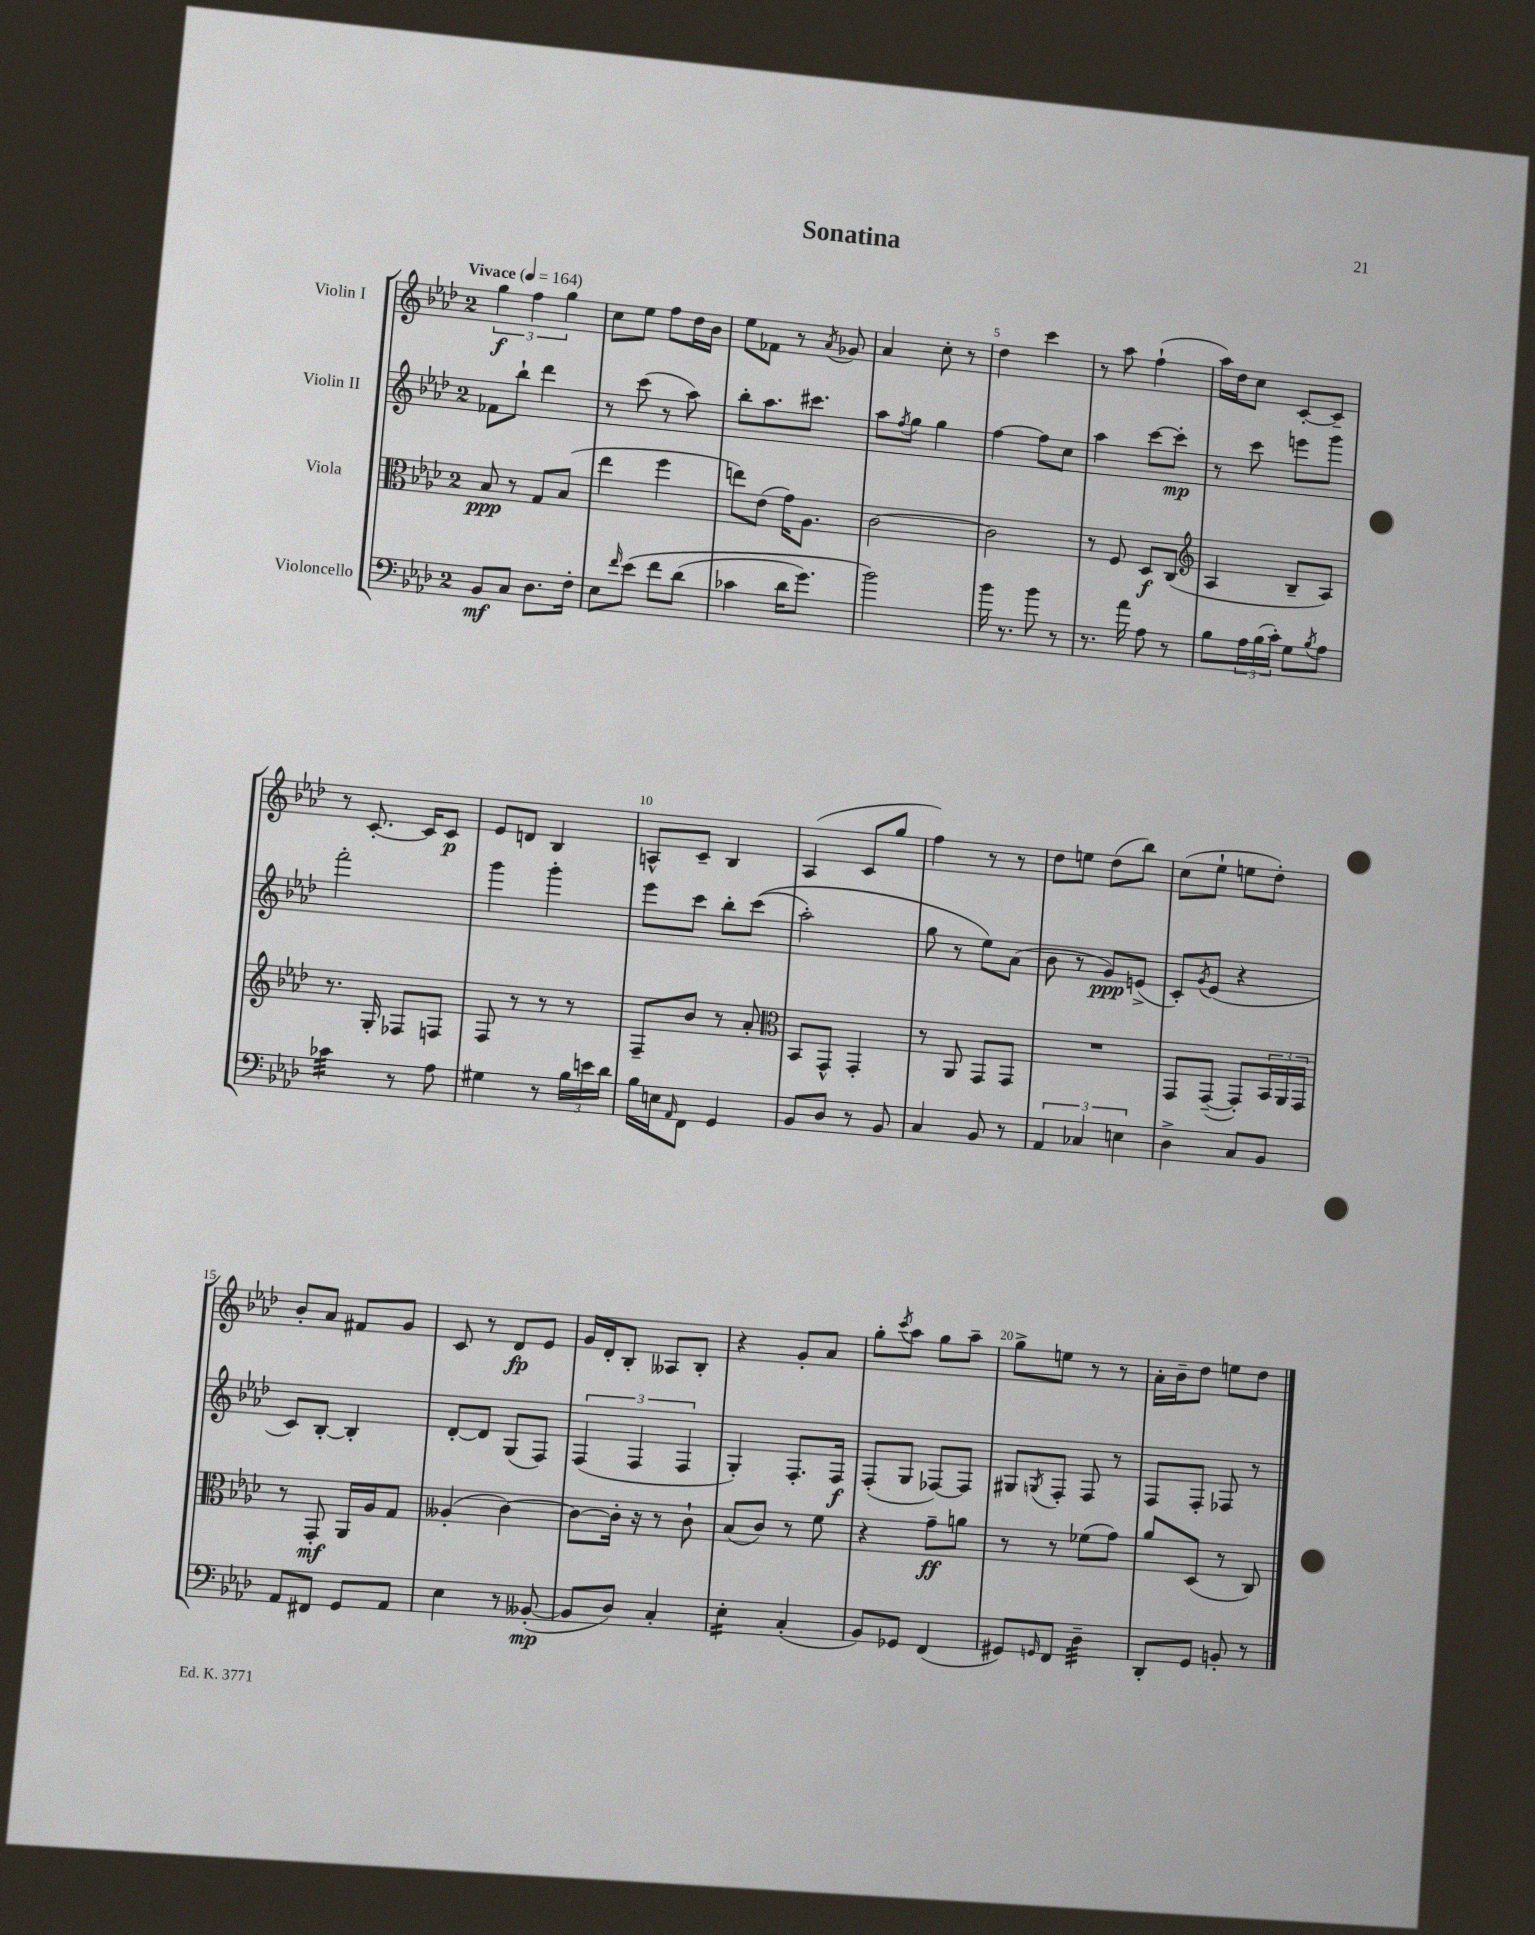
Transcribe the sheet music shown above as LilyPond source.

\header { title = "Sonatina" }
<<
\new StaffGroup <<
\new Staff = "s0" \with { instrumentName = "Violin I" } {
    \clef treble \key aes \major \once \override Staff.TimeSignature.style = #'single-digit \time 2/4 \tempo "Vivace" 4 = 164
    \tuplet 3/2 { g''4\f f''4 g''4 } |
    c''8 ees''8 f''8 des''16 bes'16 |
    ees''8 fes'8 r8 \acciaccatura { aes'8 } ges'8 |
    aes'4 c''8-. r8 |
    des''4 c'''4 |
    r8 aes''8 f''4-!( |
    aes''16) des''16 c''8 c'8~-. c'8-- |
    r8 c'8.~-. c'16 c'8\p |
    ees'8 d'8 bes4 |
    a8-^ c'8-- bes4 |
    aes4( c'8 g''8 |
    f''4) r8 r8 |
    des''8 e''8 des''8( bes''8) |
    c''8( ees''8-! e''8 des''8-.) |
    bes'8-. aes'8 fis'8 g'8 |
    c'8 r8 des'8\fp ees'8 |
    g'16 des'16-. bes8-. aeses8 bes8-. |
    r4 g'8-. aes'8 |
    g''8-. \acciaccatura { c'''8 } aes''8 g''8 aes''8-- |
    g''8-> e''8 r8 r8 |
    aes'16-. bes'16-- des''8 e''8 des''8 \bar "|." |
}
\new Staff = "s1" \with { instrumentName = "Violin II" } {
    \clef treble \key aes \major \once \override Staff.TimeSignature.style = #'single-digit \time 2/4
    fes'8 bes''8-! des'''4 |
    r8 c'''8( r8 aes''8) |
    bes''8-. aes''8. cis'''8. |
    aes''8 \acciaccatura { f''8 } g''8 g''4 |
    f''4~ f''8 c''8 |
    aes''4 c'''8~ c'''8-.\mp |
    r8 c'''8 e'''8 g'''8 |
    f'''2-. |
    g'''4 g'''4-. |
    ees'''8 c'''8 bes''8-. c'''8(\( |
    aes''2-.) |
    g''8 r8 ees''8\) aes'8( |
    bes'8 r8 g'8\ppp) e'8->( |
    c'8-.) \acciaccatura { g'8 } ees'8( r4 |
    c'8) bes8~-. bes4-. |
    des'8~-. des'8 g8( f8) |
    \tuplet 3/2 { f4( f4 f4 } |
    g4-.) f8.-. f16\f |
    f8-.( g8 fes8~) fes8 |
    gis8 \acciaccatura { g8 } f8-. f8 r8 |
    f8 f8-. fes8 r8 \bar "|." |
}
\new Staff = "s2" \with { instrumentName = "Viola" } {
    \clef alto \key aes \major \once \override Staff.TimeSignature.style = #'single-digit \time 2/4
    bes8\ppp r8 g8 bes8( |
    ees''4 f''4 |
    e''8) ees'8( g'16) aes8. |
    c'2~ |
    c'2 |
    r8 f8 des8\f c8( |
    \clef treble aes4 bes8-- aes8) |
    r8. g16-. fes8 f8 |
    f8 r8 r8 r8 |
    f8-- bes'8 r8 aes'8-. |
    \clef alto bes,8 g,8-^ g,4-. |
    r8 aes,8 g,8 g,8 |
    R2 |
    g,8 g,8~--( g,8-.) \tuplet 3/2 { bes,16 aes,16 g,16 } |
    r8 g,8-.\mf aes,16 aes16 g8 |
    aeses4-.( c'4~) |
    c'8~ c'16-. r16 r8 c'8-! |
    bes8( c'8) r8 f'8 |
    r4 g'8--\ff a'8 |
    r8 r8 fes'8( g'8) |
    aes'8 des8( r8 c8) \bar "|." |
}
\new Staff = "s3" \with { instrumentName = "Violoncello" } {
    \clef bass \key aes \major \once \override Staff.TimeSignature.style = #'single-digit \time 2/4
    bes,8\mf c8 des8. f16-. |
    ees8 \grace { f'16 } ees'8\( f'8 des'8( |
    ces'4 des'16 g'8.) |
    bes'2\) |
    bes'16 r8. bes'8 r8 |
    r8. aes'16 aes8 r8 |
    bes8 \tuplet 3/2 { aes16 bes16( c'16-.) } g8 \acciaccatura { bes8 } aes8 |
    ces'4:32 r8 aes8 |
    gis4 r8 \tuplet 3/2 { bes16 e'16 des'16 } |
    bes16 e16 \grace { aes,16 } f,8 g,4 |
    bes,8 des8 r8 bes,8 |
    c4 bes,8 r8 |
    \tuplet 3/2 { aes,4 ces4 e4 } |
    des4-> c8 bes,8 |
    aes,8 fis,8 g,8 aes,8 |
    ees4 r8 beses,8~-.\mp( |
    beses,8 des8) c4-. |
    ees4:16-. c4-.( |
    bes,8) ges,8 f,4( |
    gis,8) \grace { g,16 } f,8 des4:32-- |
    des,8-. g,8 b,8-. r8 \bar "|." |
}
>>
>>
\layout { \context { \Score \override BarNumber.break-visibility = ##(#f #t #t) barNumberVisibility = #(every-nth-bar-number-visible 5) } }
